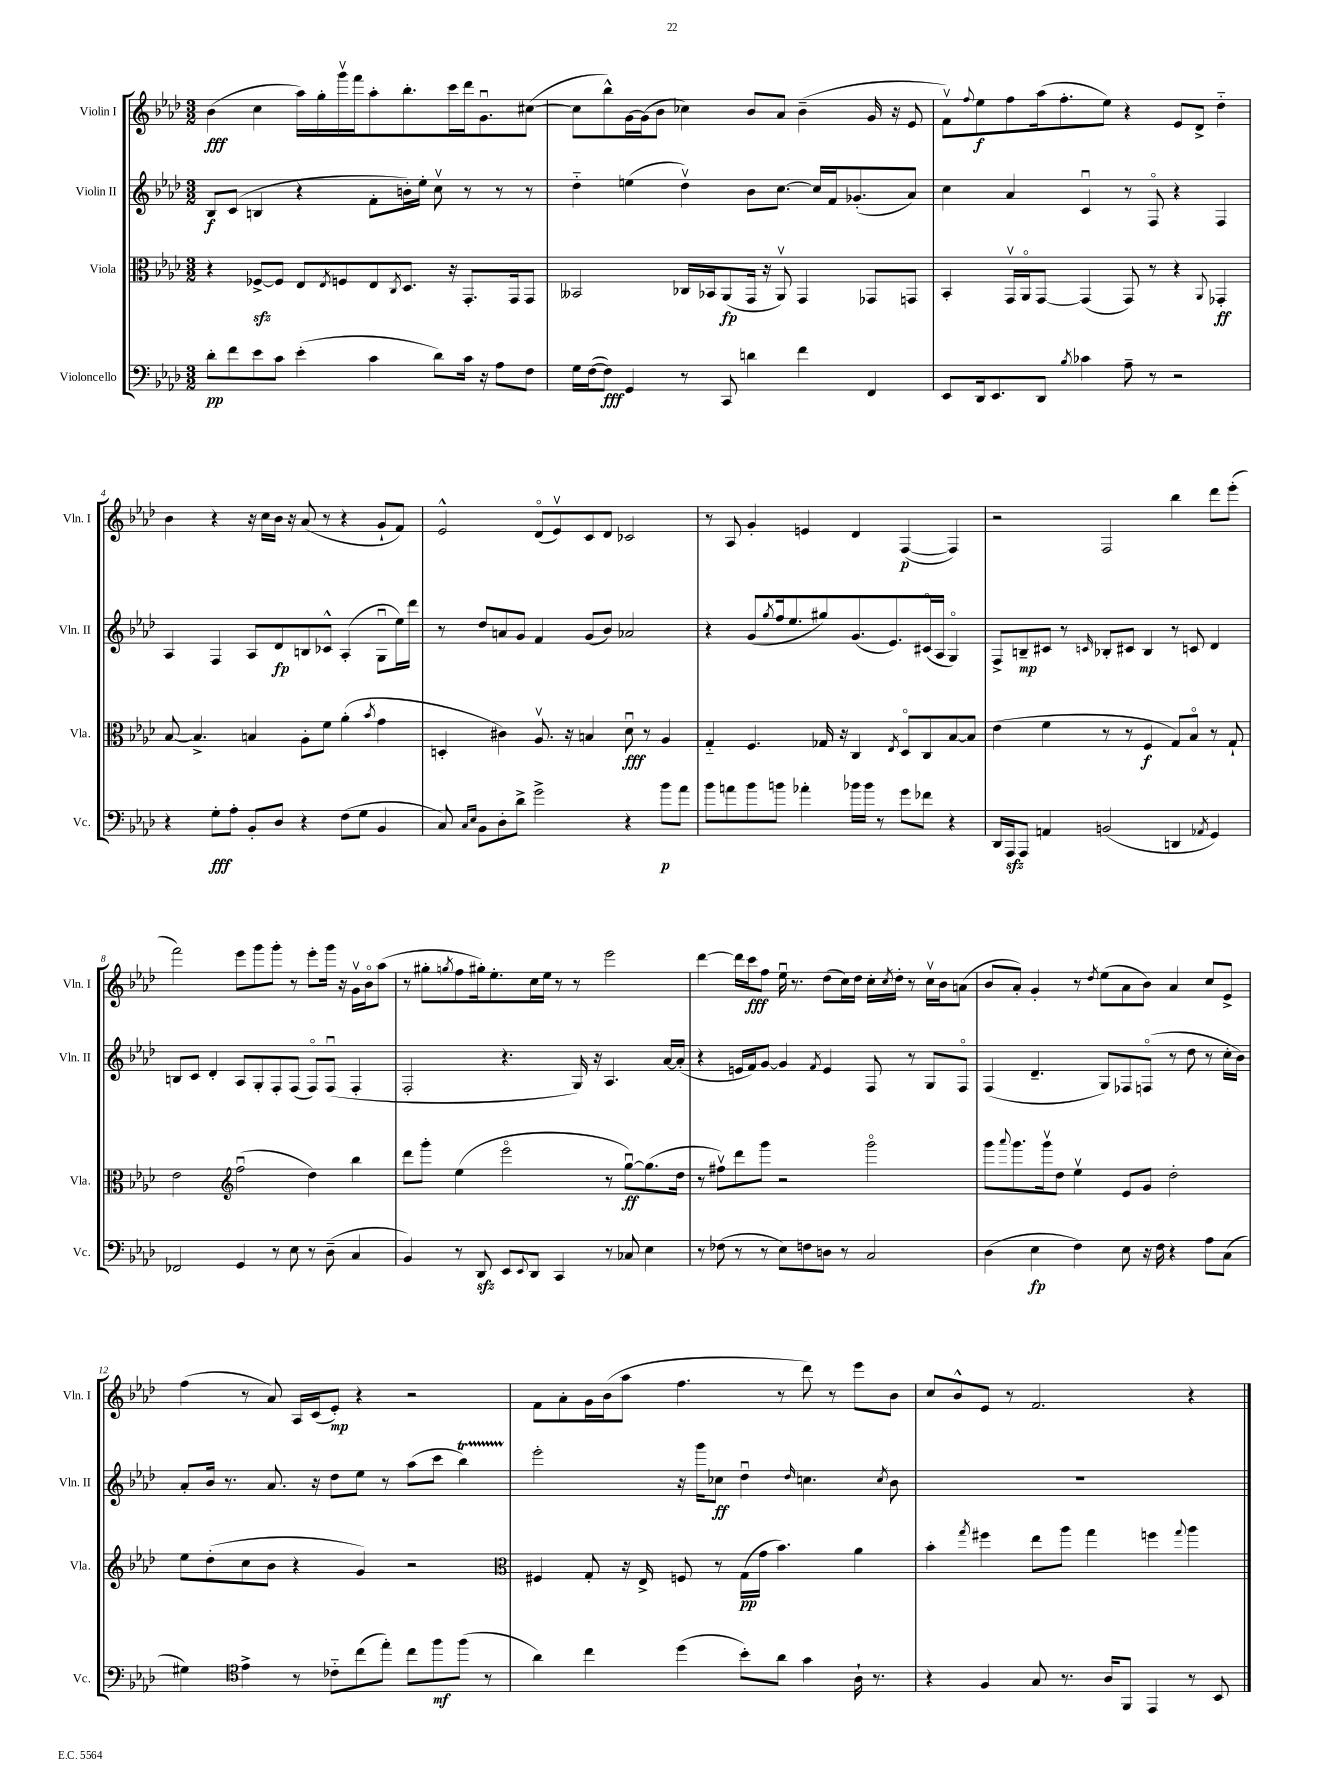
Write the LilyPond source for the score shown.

<<
\new StaffGroup <<
\new Staff = "s0" \with { instrumentName = "Violin I" shortInstrumentName = "Vln. I" } {
    \clef treble \key aes \major \numericTimeSignature \time 3/2
    bes'4\fff( c''4 aes''16) g''16-. g'''16\upbow f'''16 aes''8-. bes''8.-. c'''16 des'''16 g'8.\downbow cis''8~( |
    cis''8 bes''8-^) g'16~ g'16( bes'8 ces''4) bes'8 aes'8 bes'4--( g'16 r16 ees'8 |
    f'8\upbow) \appoggiatura { f''8 } ees''8\f f''8 aes''16( f''8.-. ees''8) r4 ees'8 des'8-> des''4-_ |
    bes'4 r4 r16 c''16 bes'16 r16 aes'8( r8 r4 g'8-! f'8) |
    ees'2-^ des'8\flageolet( ees'8\upbow) c'8 des'8 ces'2 |
    r8 aes8 g'4-. e'4 des'4 f4~\p( f4) |
    r2 f2 bes''4 des'''8 ees'''8-.( |
    f'''2) ees'''8 g'''8 g'''8-. r8 ees'''8-. g'''16 r16 g'16\upbow bes'16\flageolet aes''8( |
    r8 gis''8-. \acciaccatura { g''8 } f''8 gis''16-.) ees''8.-. c''16 ees''16 r8 r8 ees'''2 |
    des'''4~ des'''16 c'''16\fff f''8 ees''16\downbow r8. des''8( c''16) des''16 c''16-. \acciaccatura { c''8 } des''16-. r8 c''16\upbow bes'16 a'8( |
    bes'8 aes'8-.) g'4-. r8 \acciaccatura { des''8 } ees''8( aes'8 bes'8) aes'4 c''8 ees'8-> |
    f''4( r8 aes'8) aes16 c'16( ees'8-.\mp) r4 r2 |
    f'8 aes'8-. g'16 bes'16( aes''8 f''4. r8 des'''8) r8 ees'''8 bes'8 |
    c''8 bes'8-^ ees'8 r8 f'2. r4 \bar "|." |
}
\new Staff = "s1" \with { instrumentName = "Violin II" shortInstrumentName = "Vln. II" } {
    \clef treble \key aes \major \numericTimeSignature \time 3/2
    bes8\f c'8( b4 r4 f'8-. b'16-.) ees''16-. c''8\upbow r8 r8 r8 |
    des''4-_ e''4( des''4\upbow) bes'8 c''8.~ c''16 f'16 ges'8.-.( aes'8) |
    c''4 aes'4 c'4\downbow r8 f8\flageolet r4 f4 |
    aes4 f4 aes8 des'8\fp b8 ces'8-^ aes4-.( g8\downbow ees''16) des'''16 |
    r8 des''8 a'8 g'8 f'4 g'8( bes'8) aes'2 |
    r4 g'8( \acciaccatura { g''8 } f''16 ees''8. gis''8) g'8.( ees'8.) cis'16\flageolet( aes16 g4\flageolet) |
    f8-> b8--\mp cis'8 r8 \grace { c'16 } bes8-. cis'8 bes4 r8 c'8 des'4 |
    b8 c'8 des'4-. aes8 g8-. f8-. f8( f8\flageolet) f8\downbow( f4-. |
    f2-. r4. g16) r16 aes4. aes'16~ aes'16-.( |
    r4 e'16 f'16) g'8~ g'4 \acciaccatura { f'8 } e'4 f8 r8 g8 f8\flageolet |
    f4( des'4.-- g8) fes8 f8\flageolet( r8 des''8 r8 c''16-. bes'16) |
    aes'8-. bes'16 r8. aes'8. r16 des''8 ees''8 r8 aes''8( c'''8 bes''4\startTrillSpan) |
    ees'''2-.\stopTrillSpan r16 g'''16 ces''8\ff des''4\downbow \grace { des''16 } c''4. \acciaccatura { c''8 } bes'8 |
    R1. \bar "|." |
}
\new Staff = "s2" \with { instrumentName = "Viola" shortInstrumentName = "Vla." } {
    \clef alto \key aes \major \numericTimeSignature \time 3/2
    r4 fes8~->\sfz fes8 ees8 \acciaccatura { ees8 } f8 ees8 \acciaccatura { c8 } des8. r16 g,8.-. g,16 g,8 |
    beses,2 ces16 bes,16 aes,8\fp( g,16 r16 aes,8\upbow) g,4 ges,8 g,8 |
    bes,4-. g,16\upbow aes,16\flageolet g,8~ g,4( g,8) r8 r4 \appoggiatura { aes,8 } ges,4-.\ff |
    bes8~ bes4.-> b4 aes8-. f'8 aes'4-.( \acciaccatura { bes'8 } g'4 |
    d4-. cis'4) aes8.\upbow r16 b4 des'8\downbow\fff r8 aes4 |
    g4-_ f4. ges16 r16 c4 \acciaccatura { ees8 } des8\flageolet c8 bes8~ bes8 |
    ees'4( f'4 r8 r8 f4\f g8) bes8\flageolet r8 g8-! |
    ees'2 \clef treble f''2\downbow( des''4) bes''4 |
    des'''8 g'''8-. ees''4( ees'''2\flageolet r8 g''8~\downbow\ff) g''8.( des''16 |
    r8 fis''8\upbow) des'''8 g'''8 r2 g'''2\flageolet |
    g'''8 \appoggiatura { aes'''8 } g'''8. g'''16\upbow des''8 ees''4\upbow ees'8 g'8 des''2-. |
    ees''8 des''8-.( c''8 bes'8 r4 g'4) r2 |
    \clef alto fis4 g8-. r16 ees16-> f8 r8 g16\pp( g'16 bes'4.) aes'4 |
    bes'4-. \acciaccatura { g''8 } fis''4 ees''8 aes''8 g''4 f''4 \appoggiatura { g''8 } aes''4 \bar "|." |
}
\new Staff = "s3" \with { instrumentName = "Violoncello" shortInstrumentName = "Vc." } {
    \clef bass \key aes \major \numericTimeSignature \time 3/2
    des'8-.\pp f'8 ees'8 c'8 ees'4-.( c'4 des'8) c'16 r16 aes8 f8 |
    g16 f16~( f8\fff) g,4 r8 c,8 d'4 f'4 f,4 |
    ees,8 des,16 ees,8. des,8 \acciaccatura { bes8 } ces'4 aes8-- r8 r2 |
    r4 g8-.\fff aes8-. bes,8-. des8 r4 f8( g8 bes,4 |
    c8) \grace { c16 ees16 } bes,8 des8-. des'8-> g'2-> r4 bes'8\p aes'8 |
    bes'8 a'8 bes'8 b'8 aes'4-. bes'16 bes'16 r8 g'8 fes'8 r4 |
    des,16 aes,,16\sfz aes,,8 a,4 b,2( d,4 \acciaccatura { aes,8 } g,4) |
    fes,2 g,4 r8 ees8 r8 des8--( c4 |
    bes,4) r8 des,8\sfz ees,8 \appoggiatura { ees,8 } des,8 c,4 r8 ces8 ees4 |
    r8 fes8( r8 r8 ees8) f8 d8 r8 c2 |
    des4( ees4\fp f4) ees8 r16 f16 r4 aes8 c8( |
    gis4) \clef tenor ees'4-> r8 ces'8-_ c''8( ees''8-.) c''8 f''8\mf f''8( r8 |
    aes'4) c''4 des''4( bes'8-.) aes'8 g'4 aes16-! r8. |
    r4 f4 g8 r8. aes16 f,8 ees,4 r8 bes,8 \bar "|." |
}
>>
>>
